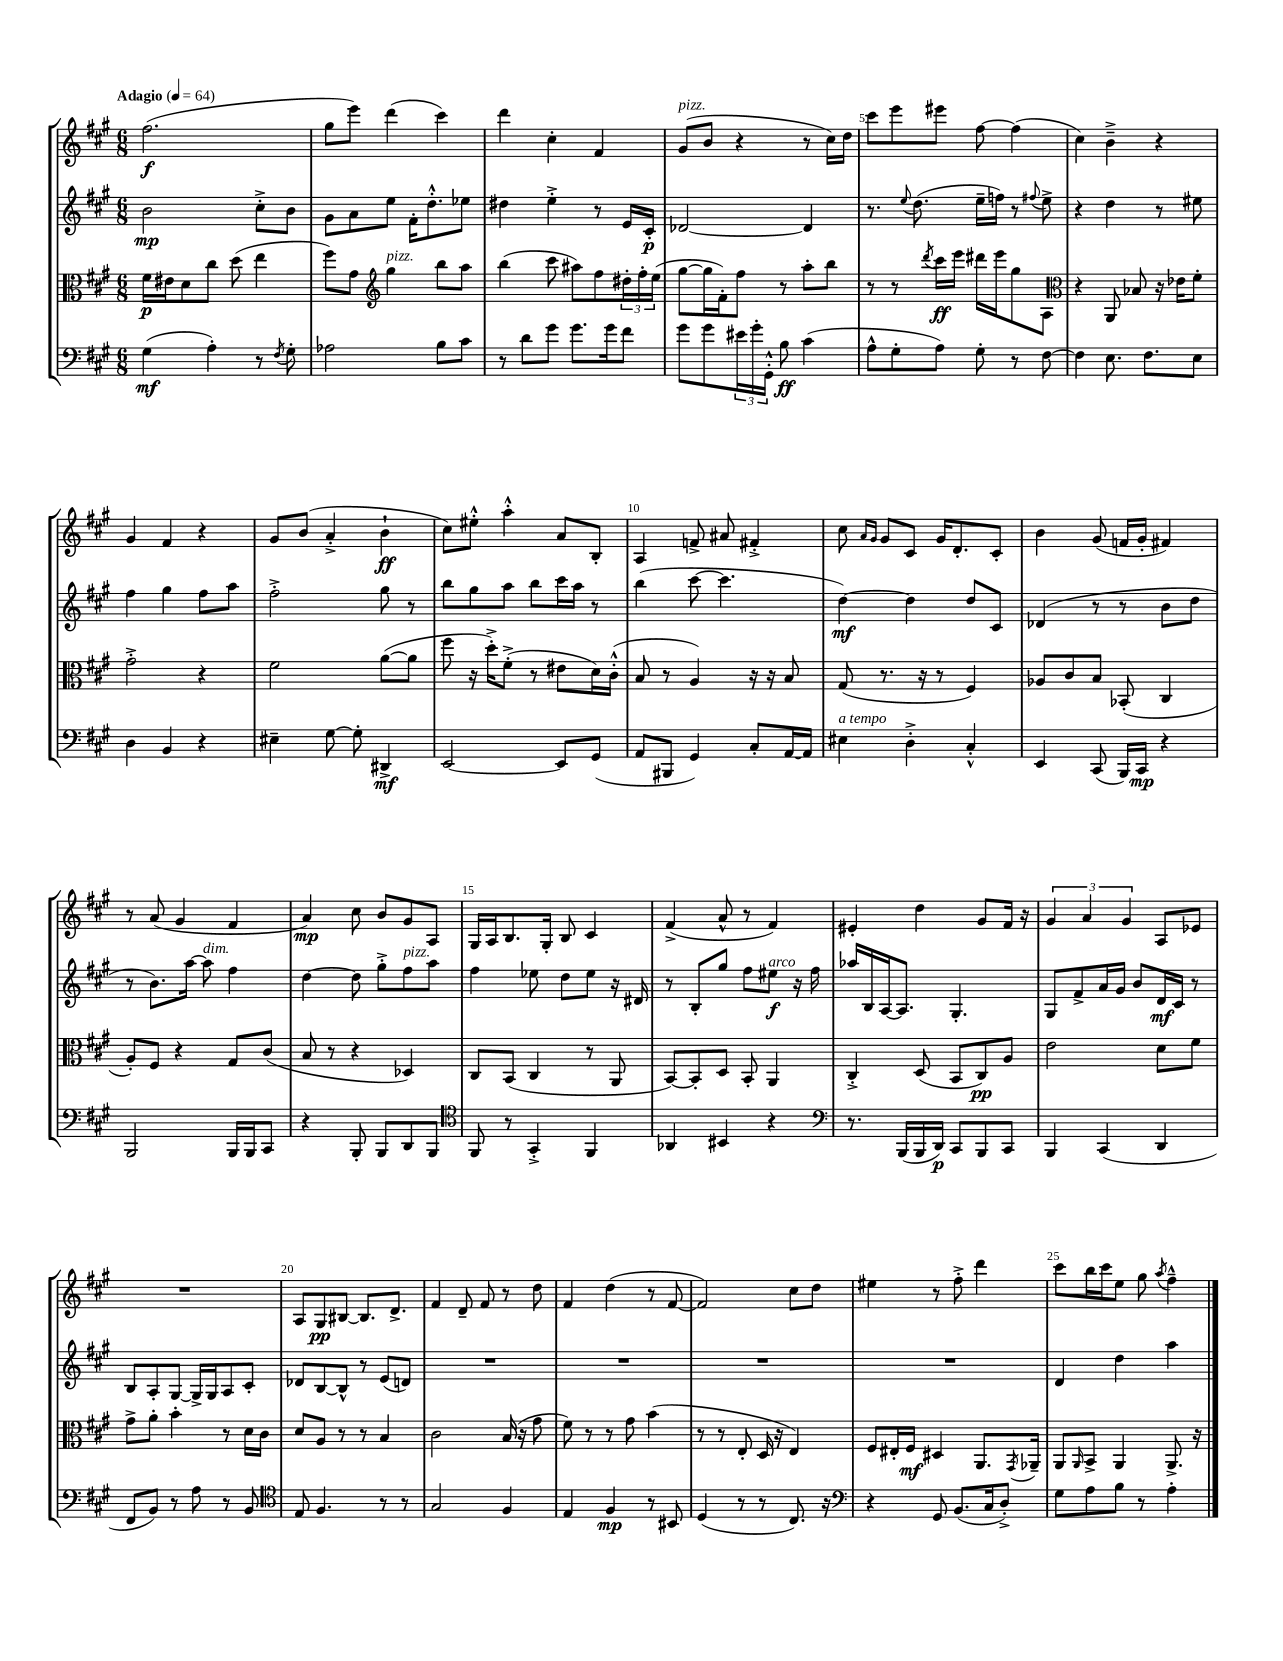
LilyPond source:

<<
\new StaffGroup <<
\new Staff = "s0" {
    \clef treble \key a \major \numericTimeSignature \time 6/8 \tempo "Adagio" 4 = 64
    fis''2.\f( |
    gis''8 e'''8) d'''4( cis'''4) |
    d'''4 cis''4-. fis'4 |
    gis'8^\markup { \italic "pizz." }( b'8 r4 r8 cis''16) d''16 |
    cis'''8 e'''8 eis'''8 fis''8~ fis''4( |
    cis''4) b'4---> r4 |
    gis'4 fis'4 r4 |
    gis'8 b'8( a'4-.-> b'4-!\ff |
    cis''8) eis''8-.-^ a''4-.-^ a'8 b8-. |
    a4 f'8-> ais'8 fis'4-.-> |
    cis''8 \grace { a'16 gis'16 } gis'8 cis'8 gis'16 d'8.-. cis'8-. |
    b'4 gis'8( f'16 gis'16-. fis'4) |
    r8 a'8( gis'4 fis'4 |
    a'4\mp) cis''8 b'8 gis'8 a8 |
    gis16 a16 b8. gis16-. b8 cis'4 |
    fis'4->( a'8-^ r8 fis'4) |
    eis'4-. d''4 gis'8 fis'16 r16 |
    \tuplet 3/2 { gis'4 a'4 gis'4 } a8 ees'8 |
    R2. |
    a8 gis8\pp bis8~ bis8. d'8.-> |
    fis'4 d'8-- fis'8 r8 d''8 |
    fis'4 d''4( r8 fis'8~ |
    fis'2) cis''8 d''8 |
    eis''4 r8 fis''8-.-> d'''4 |
    cis'''8 b''16 cis'''16 e''8 gis''8 \acciaccatura { a''8 } fis''4---^ \bar "|." |
}
\new Staff = "s1" {
    \clef treble \key a \major \numericTimeSignature \time 6/8
    b'2\mp cis''8-.-> b'8 |
    gis'8 a'8 e''8 fis'16-. d''8.-.-^ ees''8 |
    dis''4 e''4-.-> r8 e'16 cis'16-.\p |
    des'2~ des'4 |
    r8. \appoggiatura { e''8 } d''8.( e''16-- f''16) r8 \appoggiatura { fis''8 } e''8-> |
    r4 d''4 r8 eis''8 |
    fis''4 gis''4 fis''8 a''8 |
    fis''2-.-> gis''8 r8 |
    b''8 gis''8 a''8 b''8 cis'''16 a''16 r8 |
    b''4( cis'''8~ cis'''4. |
    d''4~\mf) d''4 d''8 cis'8 |
    des'4( r8 r8 b'8 d''8 |
    r8 b'8.) a''16~ a''8^\markup { \italic "dim." } fis''4 |
    d''4~ d''8 gis''8-.-> fis''8^\markup { \italic "pizz." } a''8 |
    fis''4 ees''8 d''8 ees''8 r16 dis'16 |
    r8 b8-. gis''8 fis''8 eis''8\f^\markup { \italic "arco" } r16 fis''16 |
    aes''16 b16 a16~ a8. gis4.-. |
    gis8 fis'8-> a'16 gis'16 b'8 d'16\mf cis'16 r8 |
    b8 a8-. gis8~ gis16-> gis16 a8 cis'8-. |
    des'8 b8~ b8-^ r8 e'8( d'8) |
    R2. |
    R2. |
    R2. |
    R2. |
    d'4 d''4 a''4 \bar "|." |
}
\new Staff = "s2" {
    \clef alto \key a \major \numericTimeSignature \time 6/8
    fis'16\p eis'16 d'8 cis''8 d''8( e''4 |
    fis''8) gis'8 \clef treble gis''4^\markup { \italic "pizz." } b''8 a''8 |
    b''4( cis'''8 ais''8) fis''8 \tuplet 3/2 { dis''16-. fis''16-. e''16( } |
    gis''8~ gis''16 fis'16-.) fis''8 r8 a''8-. b''8 |
    r8 r8 \acciaccatura { d'''8 } cis'''16\ff e'''16 dis'''16 e'''16 gis''8 a8 |
    \clef alto r4 a,8 bes8 r16 ees'16 fis'8-. |
    gis'2-.-> r4 |
    fis'2 a'8~( a'8 |
    fis''8 r16 d''16-.->) fis'8-.->( r8 eis'8 d'16) cis'16-.-^( |
    b8 r8 a4) r16 r16 b8 |
    gis8( r8. r16 r8 fis4) |
    aes8 cis'8 b8 bes,8-.( cis4 |
    a8-.) fis8 r4 gis8 cis'8( |
    b8 r8 r4 des4) |
    cis8 b,8( cis4 r8 a,8 |
    b,8~) b,8-. d8 b,8-. a,4 |
    cis4-.-> d8( b,8 cis8\pp) a8 |
    e'2 d'8 fis'8 |
    gis'8-> a'8-. b'4-. r8 d'16 cis'16 |
    d'8 a8 r8 r8 b4 |
    cis'2 b16( r16 gis'8 |
    fis'8) r8 r8 gis'8 b'4( |
    r8 r8 e8-. d16 r16 e4) |
    fis8 eis16-. fis16\mf dis4 a,8. \acciaccatura { gis,8 } aes,16-- |
    a,8 \grace { a,16 } b,8-> a,4 a,8.-> r16 \bar "|." |
}
\new Staff = "s3" {
    \clef bass \key a \major \numericTimeSignature \time 6/8
    gis4\mf( a4-.) r8 \acciaccatura { fis8 } gis8-. |
    aes2 b8 cis'8 |
    r8 d'8 gis'8 gis'8. gis'16 fis'8 |
    gis'8 gis'8 \tuplet 3/2 { eis'16 gis'16-. gis,16-.-^ } b8\ff cis'4( |
    a8-^ gis8-. a8) gis8-. r8 fis8~ |
    fis4 e8. fis8. e8 |
    d4 b,4 r4 |
    eis4-- gis8~ gis8-. dis,4->\mf |
    e,2~ e,8 gis,8( |
    a,8 bis,,8 gis,4) cis8-. a,16~ a,16 |
    eis4^\markup { \italic "a tempo" } d4-.-> cis4-.-^ |
    e,4 cis,8( b,,16) cis,16\mp r4 |
    b,,2 b,,16 b,,16 cis,8 |
    r4 b,,8-. b,,8 d,8 b,,8 |
    \clef tenor fis,8 r8 gis,4-.-> fis,4 |
    aes,4 bis,4 r4 |
    \clef bass r8. b,,16( b,,16 d,16\p) cis,8 b,,8 cis,8 |
    b,,4 cis,4( d,4 |
    fis,8 b,8) r8 a8 r8 b,8 |
    \clef tenor e8 fis4. r8 r8 |
    gis2 fis4 |
    e4 fis4\mp r8 bis,8 |
    d4( r8 r8 cis8.) r16 |
    \clef bass r4 gis,8 b,8.( cis16 d8-.->) |
    gis8 a8 b8 r8 a4-. \bar "|." |
}
>>
>>
\layout { \context { \Score \override BarNumber.break-visibility = ##(#f #t #t) barNumberVisibility = #(every-nth-bar-number-visible 5) } }
